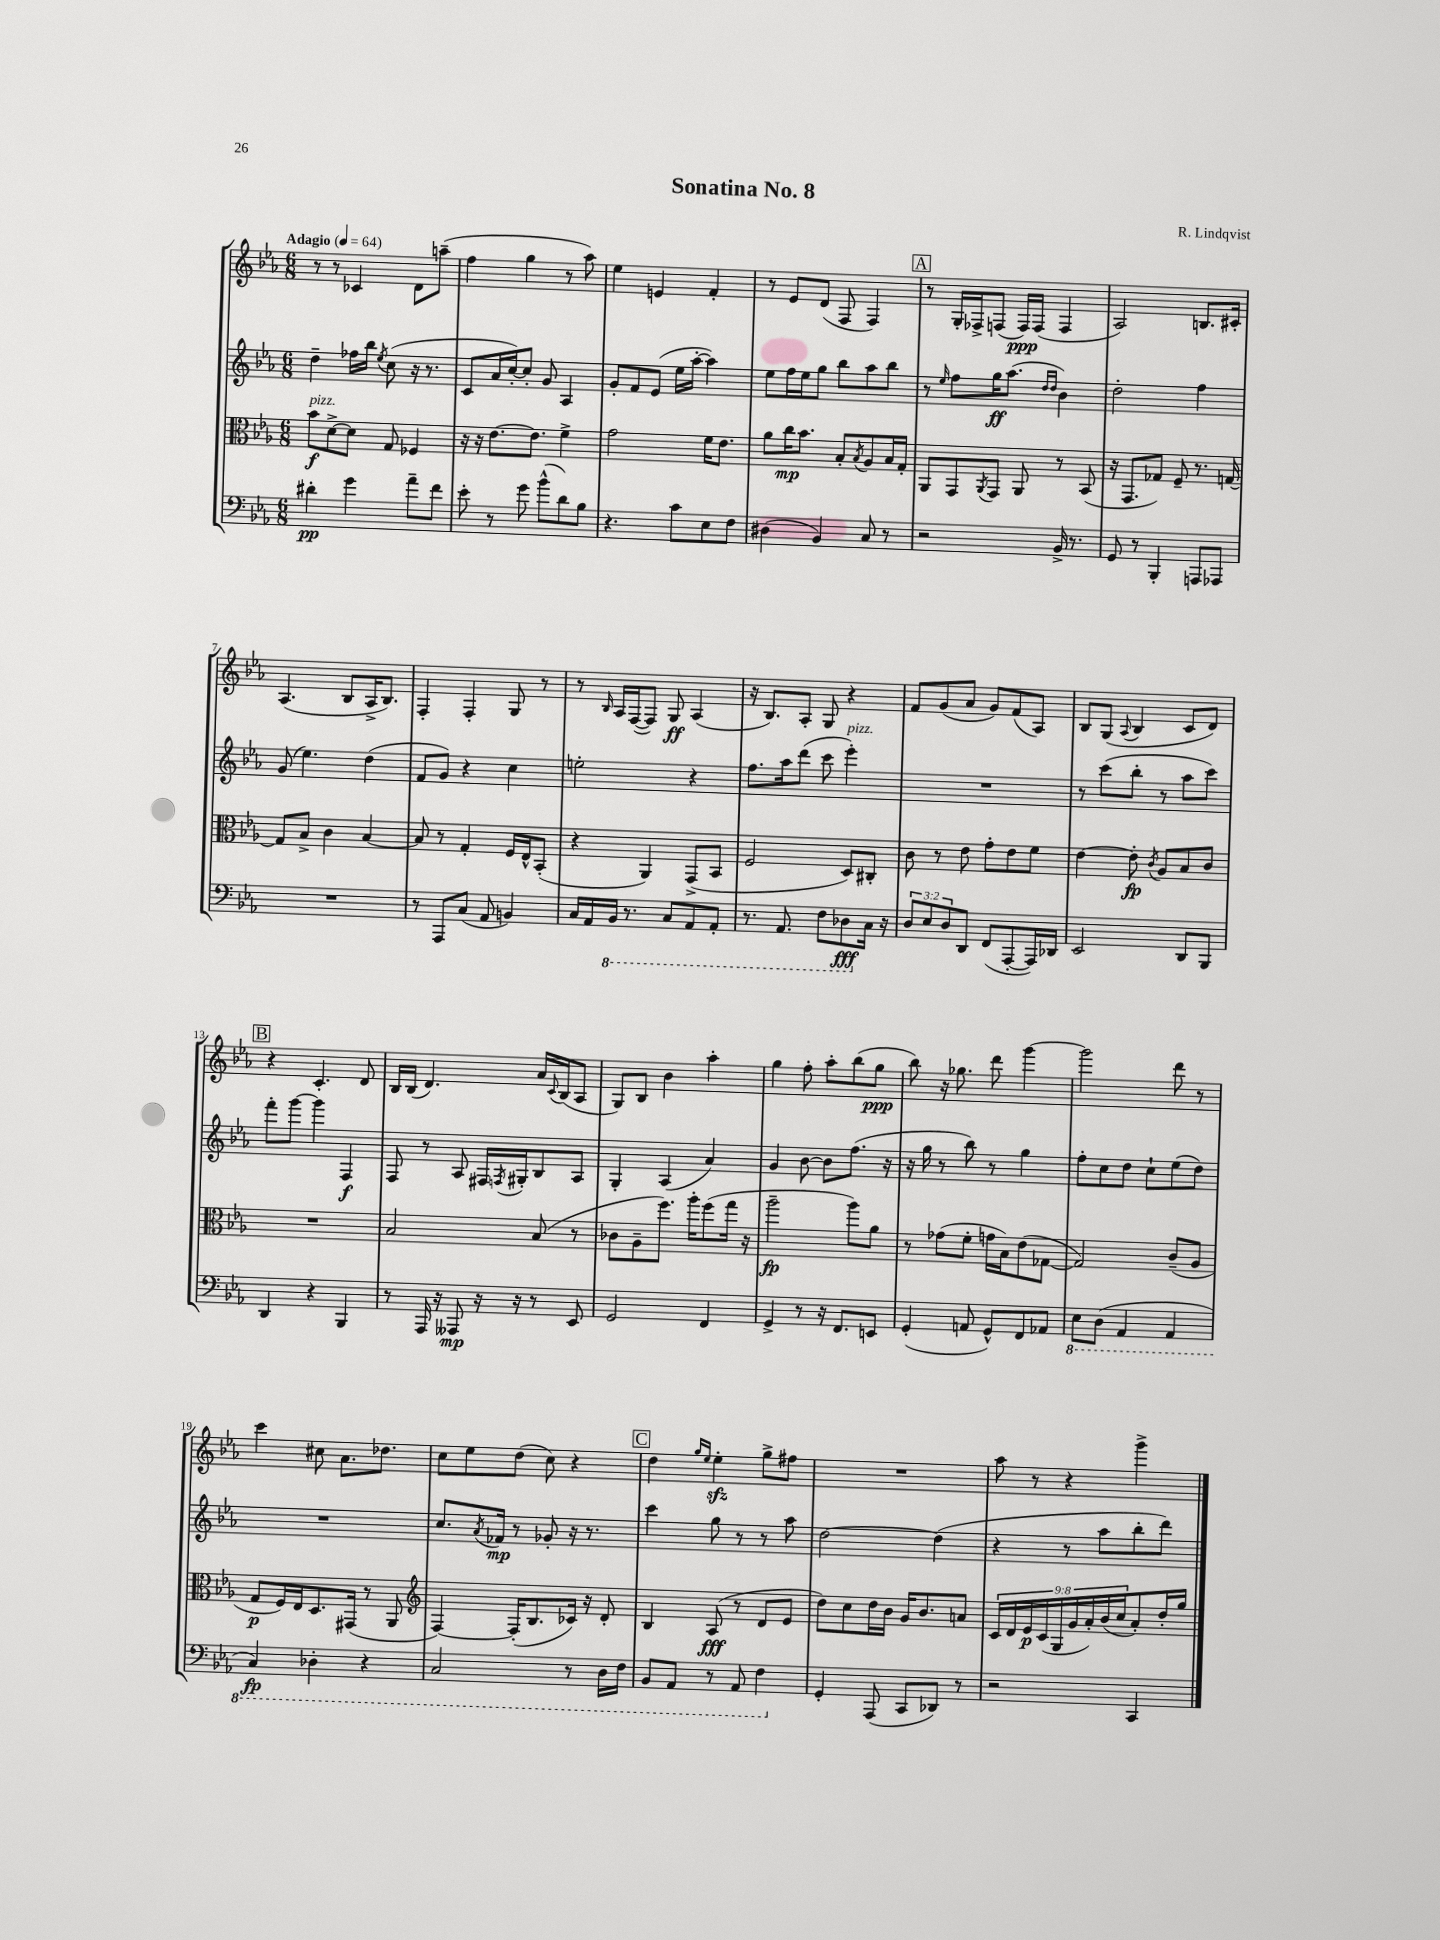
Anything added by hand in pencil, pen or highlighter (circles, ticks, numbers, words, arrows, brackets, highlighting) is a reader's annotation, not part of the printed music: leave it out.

**kern	**dynam	**kern	**dynam	**kern	**dynam	**kern	**dynam
*part4	*part4	*part3	*part3	*part2	*part2	*part1	*part1
*staff4	*staff4	*staff3	*staff3	*staff2	*staff2	*staff1	*staff1
*clefF4	*	*clefC3	*	*clefG2	*	*clefG2	*
*k[b-e-a-]	*	*k[b-e-a-]	*	*k[b-e-a-]	*	*k[b-e-a-]	*
*M6/8	*	*M6/8	*	*M6/8	*	*M6/8	*
*MM64	*	*MM64	*	*MM64	*	*MM64	*
=1	=1	=1	=1	=1	=1	=1	=1
!	!	!	!	!	!	!LO:TX:a:B:t=Adagio	!
!	!	!LO:TX:a:i:t=pizz.	!	!	!	!	!
4d#X'\	pp	8b-\L	f	4dd~\	.	8r	.
.	.	[8d^\	.	.	.	8r	.
4g\	.	8d\J]	.	16ff-X\LL	.	4c-X/	.
.	.	.	.	16bb-\JJ	.	.	.
.	.	.	.	8qee-/	.	.	.
.	.	8G/	.	(8cc\	.	.	.
8a-~\L	.	4F-X/	.	16r	.	8d\L	.
.	.	.	.	8.r	.	.	.
8f\J	.	.	.	.	.	(8aan~\J	.
=2	=2	=2	=2	=2	=2	=2	=2
8e-'\	.	16r	.	8c/L	.	4ff\	.
.	.	16r	.	.	.	.	.
8r	.	[8.e-\L	.	16a-/L	.	.	.
.	.	.	.	[16cc'/J)	.	.	.
8g\	.	.	.	8cc'/J]	.	4gg\	.
.	.	8.e-\J]	.	.	.	.	.
(8b-^^\L	.	.	.	8g/	.	.	.
8d\)	.	4f^\	.	4A-/	.	8r	.
8B-\J	.	.	.	.	.	8aa-\)	.
=3	=3	=3	=3	=3	=3	=3	=3
4.r	.	2g\	.	8g'/L	.	4ee-\	.
.	.	.	.	8f/	.	.	.
.	.	.	.	(8e-/J	.	4en/	.
8c\L	.	.	.	16ee-\LL	.	.	.
.	.	.	.	[16aa-'\JJ	.	.	.
8E-\	.	16f\KL	.	4aa-\])	.	4f'/	.
.	.	8.e-\J	.	.	.	.	.
8F\J	.	.	.	.	.	.	.
=4	=4	=4	=4	=4	=4	=4	=4
(4D#X\	.	8a-\L	.	8ee-\L	.	8r	.
.	.	16cc\K	mp	16ff\L	.	8e-/L	.
.	.	8.b-\J	.	16ee-\J	.	.	.
4BB-/)	.	.	.	8gg\J	.	(8d/J	.
.	.	8B-'/L	.	8bb-\L	.	8F/	.
.	.	8qB-/	.	.	.	.	.
8C/	.	8A-/	.	8aa-\	.	4F/)	.
8r	.	16B-/L	.	8bb-\J	.	.	.
.	.	16G'/JJ	.	.	.	.	.
!!LO:REH:place=s1:t=A
=5	=5	=5	=5	=5	=5	=5	=5
2r	.	8AA-/L	.	8r	.	8r	.
.	.	.	.	16qqee-/	.	.	.
.	.	8GG/	.	8ff\L	.	16G'/LL	.
.	.	.	.	.	.	16F-X^/J	.
.	.	8qAA-/	.	.	.	.	.
.	.	8GG/J	.	16gg\K	ff	(8Fn/J	.
.	.	.	.	(8.aa-\J	.	.	.
.	.	8AA-/	.	.	.	16F/LL)	ppp
.	.	.	.	.	.	(16F/JJ	.
.	.	.	.	16qqdd/LL	.	.	.
.	.	.	.	16qqdd/JJ	.	.	.
16BB-^/	.	8r	.	4b-\)	.	4F/	.
8.r	.	.	.	.	.	.	.
.	.	(8BB-/	.	.	.	.	.
=6	=6	=6	=6	=6	=6	=6	=6
8GG/	.	16r	.	2dd'\	.	2A-/)	.
.	.	8.GG/L	.	.	.	.	.
8r	.	.	.	.	.	.	.
4BBB-'/	.	8G-X/J)	.	.	.	.	.
.	.	8F~/	.	.	.	.	.
8AAAn/L	.	8.r	.	4ff\	.	8.Bn/L	.
8AAA-X/J	.	.	.	.	.	.	.
.	.	[16Gn/	.	.	.	16c#X'/Jk	.
!!LO:LB:g=z
=7	=7	=7	=7	=7	=7	=7	=7
2.r	.	8G/L]	.	(8g/	.	(4.A-/	.
.	.	8B-^/J	.	4.ee-\)	.	.	.
.	.	4c\	.	.	.	.	.
.	.	.	.	.	.	8B-/L	.
.	.	[4B-/	.	(4dd\	.	16A-^/K	.
.	.	.	.	.	.	8.B-/J)	.
=8	=8	=8	=8	=8	=8	=8	=8
8r	.	8B-/]	.	8f/L	.	4F'/	.
8AAA-/L	.	8r	.	8g/J)	.	.	.
(8C/J	.	4G'/	.	4r	.	4F'/	.
8AA-/	.	.	.	.	.	.	.
4BBn/)	.	16F/LL	.	4cc\	.	8G/	.
.	.	16E-^^/J	.	.	.	.	.
.	.	(8BB-'/J	.	.	.	8r	.
=9	=9	=9	=9	=9	=9	=9	=9
16C/LL	.	4r	.	2een'\	.	8r	.
16AA-/	.	.	.	.	.	.	.
.	.	.	.	.	.	16qqB-/	.
*8ba	*	*	*	*	*	*	*
16BBB-/JJ	.	.	.	.	.	16A-/LL	.
8.r	.	.	.	.	.	([16F/J	.
.	.	4AA-/)	.	.	.	8F/J])	.
8CC/L	.	.	.	.	.	8G/	ff
8AAA-/	.	(8GG^/L	.	4r	.	(4A-/	.
8AAA-'/J	.	8BB-/J	.	.	.	.	.
=10	=10	=10	=10	=10	=10	=10	=10
8.r	.	2F/	.	8.ff\L	.	16r	.
.	.	.	.	.	.	8.B-/L)	.
8.AAA-/	.	.	.	16aa-\k	.	.	.
.	.	.	.	(8ddd\J	.	8A-'/J	.
8FF\L	.	.	.	8ccc\	.	8G/	.
!	!	!	!	!LO:TX:a:i:t=pizz.	!	!	!
8DD-X\	fff	8D/L)	.	4eee-'\)	.	4r	.
*X8ba	*	*	*	*	*	*	*
16C\Jk	.	8C#X'/J	.	.	.	.	.
16r	.	.	.	.	.	.	.
=11	=11	=11	=11	=11	=11	=11	=11
12D/L	.	8c\	.	2.r	.	8f/L	.
12E-/	.	.	.	.	.	.	.
.	.	8r	.	.	.	(8g/	.
12D/	.	.	.	.	.	.	.
8DD/J	.	8e-\	.	.	.	8a-/J	.
(8FF/L	.	8g'\L	.	.	.	8g/L)	.
[8AAA-'/	.	8e-\	.	.	.	(8f/	.
16AAA-/L])	.	8f\J	.	.	.	8A-/J)	.
16DD-X/JJ	.	.	.	.	.	.	.
=12	=12	=12	=12	=12	=12	=12	=12
2EE-/	.	[4e-\	.	8r	.	8B-/L	.
.	.	.	.	(8ccc\L	.	(8G/J	.
.	.	.	.	.	.	8qqA-/	.
.	.	8e-'\]	fp	8bb-'\J	.	4B-/	.
.	.	8qc/	.	.	.	.	.
.	.	8A-/L	.	8r	.	.	.
8DD/L	.	8B-/	.	8aa-\L	.	8c/L	.
8BBB-/J	.	8c/J	.	8ccc\J)	.	8d/J)	.
!!LO:LB:g=z
!!LO:REH:place=s1:t=B
=13	=13	=13	=13	=13	=13	=13	=13
4DD/	.	2.r	.	8fff'\L	.	4r	.
.	.	.	.	[8ggg\J	.	.	.
4r	.	.	.	4ggg\]	.	4.c'/	.
4BBB-/	.	.	.	4F/	f	.	.
.	.	.	.	.	.	8d/	.
=14	=14	=14	=14	=14	=14	=14	=14
8r	.	2B-/	.	8F/	.	16B-/LL	.
.	.	.	.	.	.	(16B-/JJ	.
16AAA-/	.	.	.	8r	.	4.d/)	.
16r	.	.	.	.	.	.	.
8AAA--X/	mp	.	.	8A-/	.	.	.
16r	.	.	.	16F#X/LL	.	.	.
.	.	.	.	8qFn/	.	.	.
16r	.	.	.	16G#X'/J	.	.	.
8r	.	(8B-/	.	8B-/	.	16a-/LL	.
.	.	.	.	.	.	8qqc/	.
.	.	.	.	.	.	(16B-/J	.
8EE-/	.	8r	.	8A-/J	.	8A-/J	.
=15	=15	=15	=15	=15	=15	=15	=15
2GG/	.	8c-X\L	.	4G'/	.	8G/L)	.
.	.	8A-~\	.	.	.	8B-/J	.
.	.	8.ff\J)	.	(4A-/	.	4b-\	.
.	.	16aa-'\KL	.	.	.	.	.
4FF/	.	(8ff\	.	4a-/)	.	4aa-'\	.
.	.	16gg\Jk	.	.	.	.	.
.	.	16r	.	.	.	.	.
=16	=16	=16	=16	=16	=16	=16	=16
4GG^/	.	2aa-~\	fp	4g/	.	4gg\	.
8r	.	.	.	[8b-\	.	8ff'\	.
16r	.	.	.	8b-\L]	.	8aa-'\L	.
8.FF/L	.	.	.	.	.	.	.
.	.	8aa-\L)	.	(8.ff\J	.	(8bb-\	.
8EEn/J	.	8a-\J	.	.	.	8gg\J	ppp
.	.	.	.	16r	.	.	.
=17	=17	=17	=17	=17	=17	=17	=17
(4GG'/	.	8r	.	16r	.	8bb-\)	.
.	.	.	.	16gg\	.	.	.
.	.	(8g-X\L	.	8r	.	16r	.
.	.	.	.	.	.	8.gg-X\	.
8AAn/	.	8f'\J	.	8bb-\)	.	.	.
8GG^^/L)	.	16gn\LL	.	8r	.	8ddd\	.
.	.	16B-\J)	.	.	.	.	.
8FF/	.	(8e-\	.	4gg\	.	[4ggg\	.
8AA-X/J	.	[8G-X\J	.	.	.	.	.
=18	=18	=18	=18	=18	=18	=18	=18
*8ba	*	*	*	*	*	*	*
8EE-\L	.	2G-/])	.	8ff'\L	.	2ggg\]	.
(8DD\J	.	.	.	8cc\	.	.	.
4AAA-/	.	.	.	8dd\J	.	.	.
.	.	.	.	8cc`\L	.	.	.
4AAA-/	.	(8c~/L	.	(8ee-\	.	8ddd\	.
.	.	8A-/J	.	8dd\J)	.	8r	.
!!LO:LB:g=z
=19	=19	=19	=19	=19	=19	=19	=19
4CC/)	fp	8G/L	p	2.r	.	4ccc\	.
.	.	16F/L)	.	.	.	.	.
.	.	16E-/J	.	.	.	.	.
4DD-X'\	.	8.D/	.	.	.	8cc#X\	.
.	.	.	.	.	.	8.a-\L	.
.	.	(16GG#X/Jk	.	.	.	.	.
4r	.	8r	.	.	.	.	.
.	.	.	.	.	.	8.dd-X\J	.
.	.	8AA-/	.	.	.	.	.
=20	=20	=20	=20	=20	=20	=20	=20
*	*	*clefG2	*	*	*	*	*
2CC/	.	[4F/)	.	8.cc/L	.	8cc\L	.
.	.	.	.	.	.	8ee-\	.
.	.	.	.	8qa-/	.	.	.
.	.	.	.	16f-X/Jk	mp	.	.
.	.	(16F'/KL]	.	8r	.	(8dd\J	.
.	.	8.B-/	.	.	.	.	.
.	.	.	.	8g-X'/	.	8cc\)	.
8r	.	16c-X/Jk)	.	16r	.	4r	.
.	.	16r	.	8.r	.	.	.
16DD\LL	.	8d'/	.	.	.	.	.
16FF\JJ	.	.	.	.	.	.	.
!!LO:REH:place=s1:t=C
=21	=21	=21	=21	=21	=21	=21	=21
8BBB-/L	.	4B-/	.	4ccc\	.	4dd\	.
8AAA-/J	.	.	.	.	.	.	.
.	.	.	.	.	.	16qqgg/LL	.
.	.	.	.	.	.	16qqee-/JJ	.
8r	.	(8A-/	fff	8gg\	.	4ee-zz'\	.
8AAA-/	.	8r	.	8r	.	.	.
4FF\	.	8d/L	.	8r	.	8gg^\L	.
.	.	8e-/J	.	8aa-\	.	8ff#X\J	.
=22	=22	=22	=22	=22	=22	=22	=22
*X8ba	*	*	*	*	*	*	*
4GG'/	.	8dd\L)	.	[2dd\	.	2.r	.
.	.	8cc\	.	.	.	.	.
(8AAA-/	.	16dd\L	.	.	.	.	.
.	.	16b-\JJ	.	.	.	.	.
8CC/L	.	16g/KL	.	.	.	.	.
.	.	8.b-/	.	.	.	.	.
8DD-X/J)	.	.	.	(4dd\]	.	.	.
8r	.	8an/J	.	.	.	.	.
=23	=23	=23	=23	=23	=23	=23	=23
2r	.	18c/LL	.	4r	.	8aa-\	.
.	.	18d/	.	.	.	.	.
.	.	18e-/	p	.	.	.	.
.	.	.	.	.	.	8r	.
.	.	(18c/	.	.	.	.	.
.	.	18G/	.	.	.	.	.
.	.	.	.	8r	.	4r	.
.	.	18g/	.	.	.	.	.
.	.	18a-'/)	.	.	.	.	.
.	.	.	.	8aa-\L	.	.	.
.	.	(18b-/	.	.	.	.	.
.	.	18cc/J	.	.	.	.	.
4CC/	.	8a-'/)	.	8bb-'\	.	4ggg^\	.
.	.	16dd'/L	.	8ddd\J)	.	.	.
.	.	16gg/JJ	.	.	.	.	.
==	==	==	==	==	==	==	==
*-	*-	*-	*-	*-	*-	*-	*-
